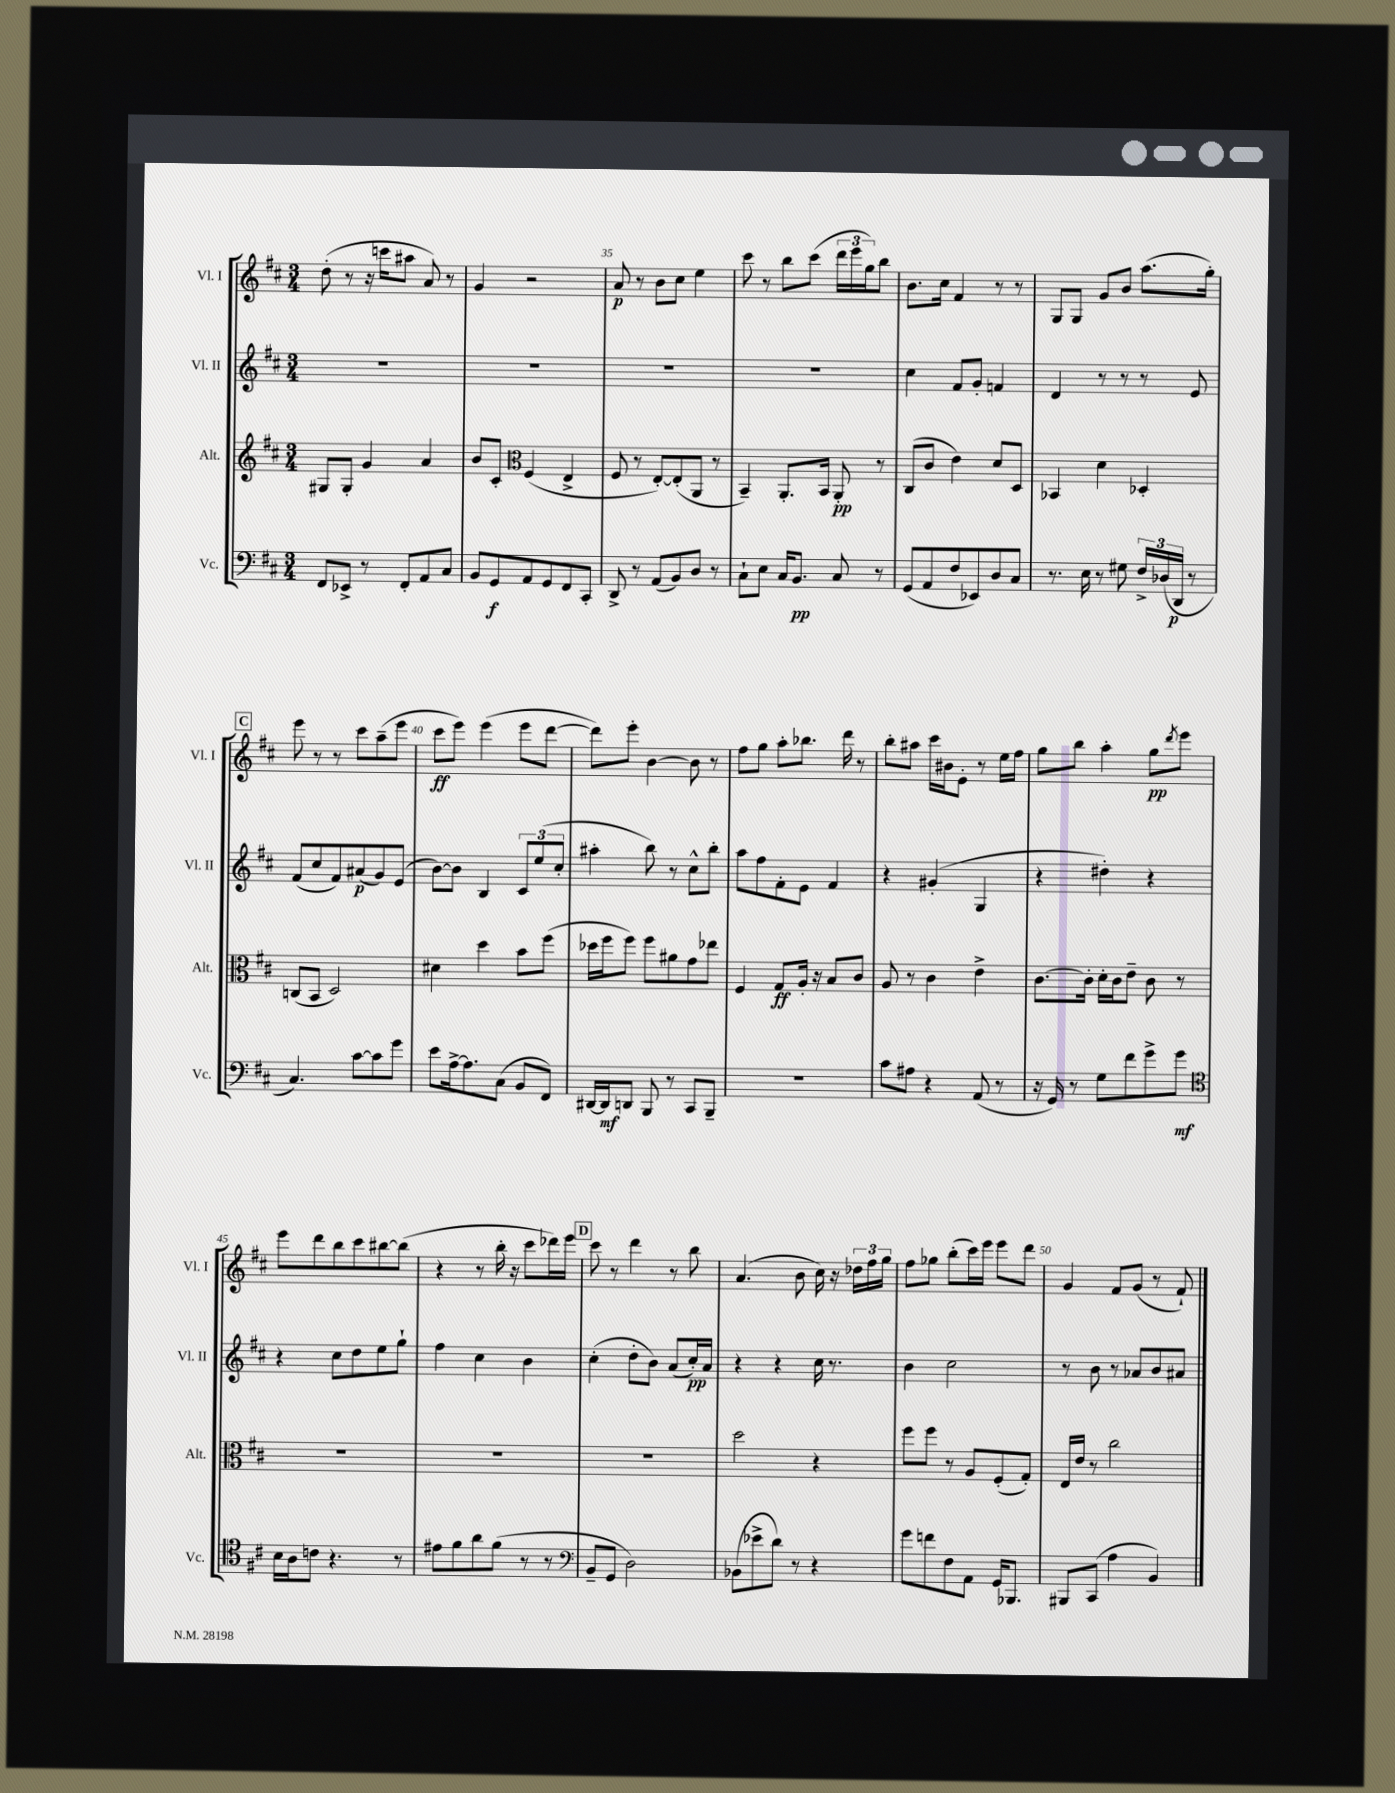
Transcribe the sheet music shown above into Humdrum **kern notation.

**kern	**kern	**kern	**kern
*staff4	*staff3	*staff2	*staff1
*clefF4	*clefG2	*clefG2	*clefG2
*k[f#c#]	*k[f#c#]	*k[f#c#]	*k[f#c#]
*M3/4	*M3/4	*M3/4	*M3/4
8FF#	8G#	2.r	(8dd'
8EE-^	8G#'	.	8r
8r	4g	.	16r
.	.	.	16ccc
8FF#'	.	.	8aa#
8AA	4a	.	8a)
8C#	.	.	8r
=	=	=	=
8BB	8b	2.r	4g
8GG	8c#'	.	.
*	*clefC3	*	*
8AA	(4F#	.	2r
8GG	.	.	.
8FF#	4E^	.	.
8CC#'	.	.	.
=	=	=	=
8DD^	8F#	2.r	8a
8r	8r	.	8r
(8AA	[8E')	.	8b
8BB)	(8E']	.	8cc#
8D	8AA	.	4ee
8r	8r	.	.
=	=	=	=
8C#`	4BB~)	2.r	8ccc#
8E	.	.	8r
16C#	8.AA'	.	8bb
8.BB	.	.	.
.	.	.	(8ccc#
.	16BB	.	.
8C#	8AA'	.	24ddd
.	.	.	24eee
.	.	.	24gg)
8r	8r	.	8bb
=	=	=	=
(8GG	(8C#	4cc#	8.b
8AA	8c#	.	.
.	.	.	16cc#
8F#	4e)	8f#	4f#
8EE-)	.	8g'	.
8D	8d	4f	8r
8C#	8D	.	8r
=	=	=	=
8.r	4BB-	4d	8G
.	.	.	8G
16E	.	.	.
8r	4d	8r	8g
8G#	.	8r	8b
24F#^	4D-'	8r	(8.aa
(24D-	.	.	.
24DD	.	.	.
8r	.	8e	.
.	.	.	16gg')
=	=	=	=
4.C#)	(8C	(8f#	8eee
.	8BB	8cc#	8r
.	2D)	8f#)	8r
[8c#	.	(8a#	8ccc#
8c#]	.	8g)	(8aa~
8g	.	(8e	8eee
=	=	=	=
8e	4d#	[8b)	8ccc#
[16A^	.	8b]	8eee)
8.A]	.	.	.
.	4dd	4B	(4eee
(8C#	.	.	.
8BB	8b	12c#	8eee
.	.	(12ee	.
8FF#)	(8ff#	.	[8ddd
.	.	12cc#'	.
=	=	=	=
[16DD#	16dd-	4aa#'	8ddd])
16DD#]	16ff#	.	.
8DD	8ff#)	.	8eee'
8BBB	8ff#	8bb)	[4b
8r	8a#	8r	.
8CC#	8g	8cc#^^	8b]
8BBB~	8ee-	8bb'	8r
=	=	=	=
2.r	4F#	8aa	8ff#
.	.	8ff#	8gg
.	8G	8f#'	8aa'
.	16A'	8e	8.bb-
.	16r	.	.
.	8B	4f#	.
.	.	.	16ddd
.	8c#	.	8r
=	=	=	=
8c#	8A	4r	8bb'
8A#	8r	.	8aa#
4r	4c#	(4g#'	16ccc#
.	.	.	16b#
.	.	.	8e'
(8AA	4e^	4G	8r
8r	.	.	16ee
.	.	.	16ff#
=	=	=	=
16r	[8.c#	4r	8gg
16GG)	.	.	.
8r	.	.	8bb
.	16c#']	.	.
8G	16d'	4dd#')	4aa'
.	16c#	.	.
8f#	8e~	.	.
8g^	8c#	4r	8gg
.	.	.	8qddd
8g	8r	.	8eee
=	=	=	=
*clefC4	*	*	*
16B	2.r	4r	8eee
16A	.	.	.
8c	.	.	8ddd
4.r	.	8cc#	8bb
.	.	8dd	8ccc#
.	.	8ee	[8bb#
8r	.	8gg`	(8bb#]
=	=	=	=
8e#	2.r	4ff#	4r
8f#	.	.	.
8a	.	4cc#	8r
(8f#	.	.	16bb'
.	.	.	16r
8r	.	4b	8ccc#
8r	.	.	16ddd-)
.	.	.	16eee
=	=	=	=
*clefF4	*	*	*
8BB~	2.r	(4cc#'	8ccc#
8GG	.	.	8r
2D)	.	8dd'	4ddd
.	.	8b)	.
.	.	(8a	8r
.	.	16cc#')	8bb
.	.	16a	.
=	=	=	=
(8BB-	2dd	4r	(4.a
8e-^	.	.	.
8d)	.	4r	.
8r	.	.	8b
4r	4r	16cc#	16cc#)
.	.	8.r	16r
.	.	.	24dd-
.	.	.	24ff#
.	.	.	24gg
=	=	=	=
8g	8ff#	4b	8ff#
8f	8ff#	.	8gg-
8F#	8r	2cc#	(8bb'
8AA	8A	.	16ccc#)
.	.	.	16eee
16GG	(8F#'	.	8eee
8.BBB-	.	.	.
.	8G')	.	8ddd
=	=	=	=
8BBB#	16E	8r	4g
.	16e	.	.
(8CC#	8r	8b	.
4A	2cc#	8r	8f#
.	.	8a-	(8g
4BB)	.	8b	8r
.	.	8a#	8f#`)
==	==	==	==
*-	*-	*-	*-
